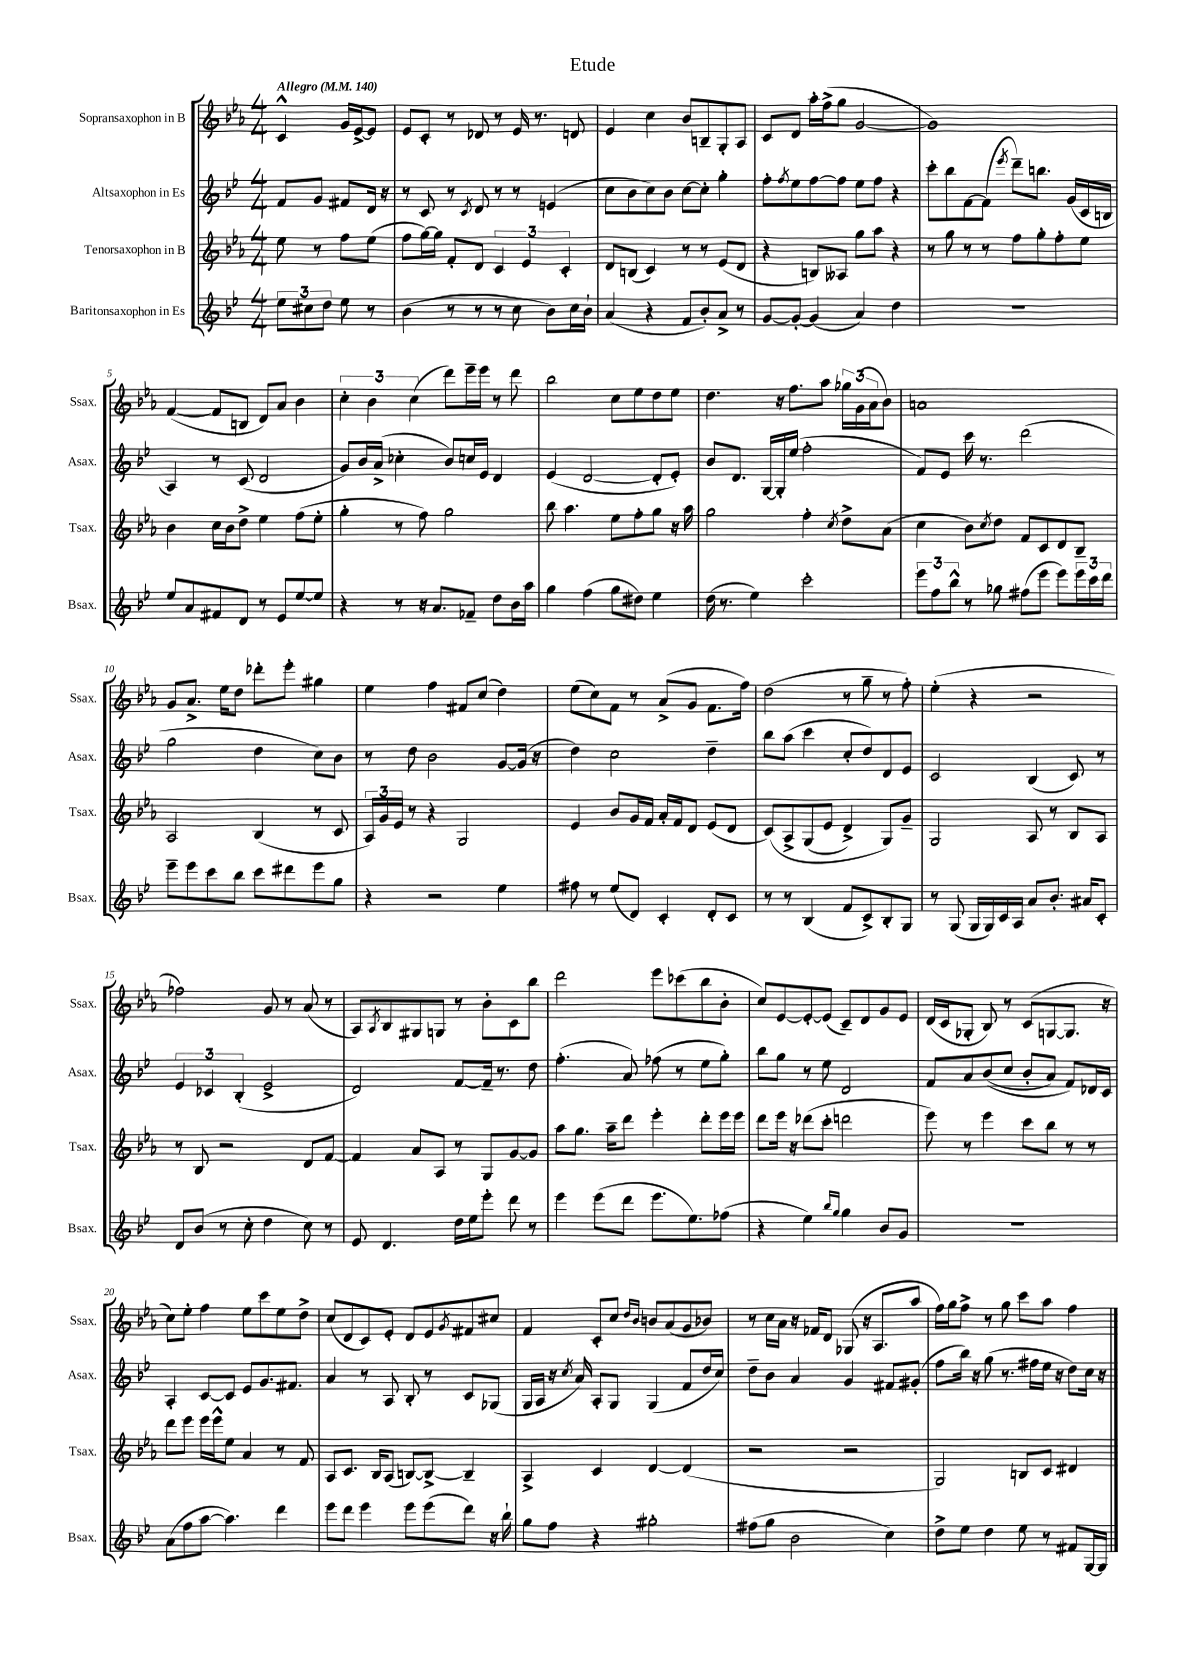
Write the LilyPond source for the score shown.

\header { title = "Etude" }
<<
\new StaffGroup <<
\new Staff = "s0" \with { instrumentName = "Sopransaxophon in B" shortInstrumentName = "Ssax." } {
    \clef treble \key ees \major \numericTimeSignature \time 4/4 \partial 2 \tempo "Allegro" 4 = 140
    c'4-^ g'16 ees'16~-> ees'8 |
    ees'8 c'8-. r8 des'8 r8 ees'16 r8. d'8 |
    ees'4 c''4 bes'8 b8-- g8-. aes8 |
    c'8 d'8 aes''16-. f''16->( g''8 g'2~ |
    g'1) |
    f'4~( f'8 b8 d'8) aes'8 bes'4 |
    \tuplet 3/2 { c''4-. bes'4 c''4( } d'''8) ees'''16-- ees'''16 r8 d'''8 |
    bes''2 c''8 ees''8 d''8 ees''8 |
    d''4. r16 f''8. aes''8 \tuplet 3/2 { ges''16 g'16( aes'16 } bes'8) |
    a'1 |
    g'8 aes'8.-> ees''16 d''8 des'''8-. ees'''8-. gis''4 |
    ees''4 f''4 fis'8 c''8( d''4) |
    ees''8( c''8) f'8 r8 aes'8->( g'8 f'8. f''16) |
    d''2( r8 g''8-- r8 f''8-.) |
    ees''4-.( r4 r2 |
    fes''2) g'8 r8 aes'8( r8 |
    aes8) \acciaccatura { aes8 } bes8 gis8 g8 r8 bes'8-. c'8 bes''8 |
    d'''2 ees'''8 ces'''8( bes''8 bes'8-. |
    c''8) ees'8~ ees'8~-. ees'8( c'8--) d'8 g'8 ees'8 |
    d'16( c'16 ges8-. bes8) r8 c'8( g8~ g8. r16 |
    c''8) ees''8-. f''4 ees''8 c'''8 ees''8 d''8-> |
    c''8( d'8 c'8) ees'8-. d'8 ees'8 \acciaccatura { g'8 } fis'8 cis''8 |
    f'4 c'8-. c''8 \grace { d''16 bes'16 } b'8 aes'8( g'8 bes'8) |
    r8 c''16 aes'16 r16 fes'16 d'8 ges8( r16 aes8. aes''8 |
    f''16) g''16 f''8-> r8 g''8 c'''8 aes''8 f''4 \bar "|." |
}
\new Staff = "s1" \with { instrumentName = "Altsaxophon in Es" shortInstrumentName = "Asax." } {
    \clef treble \key bes \major \numericTimeSignature \time 4/4 \partial 2
    f'8 g'8 fis'8 d'16 r16 |
    r8 c'8 r8 \acciaccatura { c'8 } d'8 r8 r8 e'4( |
    c''8 bes'8 c''8) bes'8 c''8~ c''8-. g''4-. |
    f''8-. \acciaccatura { f''8 } ees''8 f''8~ f''8 ees''8 f''8 r4 |
    c'''8-. bes''8 f'8~ f'8( \acciaccatura { ees'''8 } d'''8--) b''8. g'16( c'16 b16 |
    a4) r8 c'8( d'2 |
    g'8) bes'16 a'16->( ces''4-. bes'8) c''16 ees'16 d'4 |
    ees'4( d'2~ d'8-. ees'8-.) |
    bes'8 d'8. g16~ g16-. ees''16( f''2-. |
    f'8) ees'8 c'''16 r8. d'''2( |
    g''2 d''4 c''8) bes'8 |
    r8 d''8 bes'2 g'8~ g'16( r16 |
    d''4) c''2 d''4-- |
    bes''8 a''8( c'''4 c''8-. d''8) d'8 ees'8 |
    c'2 bes4( c'8) r8 |
    \tuplet 3/2 { ees'4 ces'4 bes4-.( } ees'2-> |
    d'2) f'8~ f'16-- r8. d''8 |
    f''4.-.( a'8) fes''8( r8 ees''8 g''8-.) |
    bes''8 g''8 r8 ees''8 d'2 |
    f'8 a'8 bes'8(\( c''8 bes'8-. a'8) f'8\) des'16 c'16 |
    a4-. c'8~ c'8 ees'8 g'8. fis'8. |
    a'4 r8 a8 bes8-. r8 c'8 ges8( |
    g16 a16 r16 \acciaccatura { c''8 } a'16) a8-. g8 g4( f'8 d''16 c''16) |
    d''8-- bes'8 a'4 g'4 fis'8 gis'8-.( |
    f''8 bes''16) r16 g''8( r8. fis''16 ees''16 r16 d''8) c''16 r16 \bar "|." |
}
\new Staff = "s2" \with { instrumentName = "Tenorsaxophon in B" shortInstrumentName = "Tsax." } {
    \clef treble \key ees \major \numericTimeSignature \time 4/4 \partial 2
    ees''8 r8 f''8 ees''8( |
    f''8 g''16~) g''16 f'8-. d'8 \tuplet 3/2 { c'4 ees'4 c'4-. } |
    d'8 b8( c'4) r8 r8 ees'8( d'8 |
    r4 b8) aeses8 g''8 aes''8 r4 |
    r8 g''8 r8 r8 f''8 g''8-. f''8-. ees''8 |
    bes'4 c''16 bes'16 d''8-> ees''4 f''8( ees''8-. |
    g''4-. r8 f''8) g''2 |
    bes''8 aes''4. ees''8 f''8-. g''8 r16 aes''16 |
    g''2 f''4-. \acciaccatura { c''8 } d''8-> aes'8( |
    c''4 bes'8) \acciaccatura { c''8 } d''8 f'8 c'8 d'8 bes8-- |
    aes2 bes4( r8 c'8 |
    \tuplet 3/2 { aes16) g'16 ees'16 } r8 r4 g2 |
    ees'4 bes'8 g'16 f'16 aes'16-. f'16 d'8 ees'8( d'8 |
    c'8)\( aes8-> g8( ees'8 d'4->) g8\) g'8-- |
    g2 aes8 r8 bes8 aes8 |
    r8 bes8 r2 d'8 f'8~ |
    f'4 aes'8 aes8 r8 g8 g'8~ g'8 |
    aes''8 g''8. aes''16-- d'''8 ees'''4-. d'''8-. ees'''16 ees'''16 |
    d'''8 ees'''16 r16 des'''8( c'''8-. d'''2 |
    ees'''8) r8 ees'''4 c'''8 bes''8 r8 r8 |
    d'''8 ees'''8 ees'''16 ees'''16-^ ees''8 aes'4 r8 f'8 |
    aes8 c'8. bes16 aes8( b8~) b8~-> b4-- |
    aes4-> c'4 d'4~ d'4( |
    r2 r2 |
    g2) b8 c'8 dis'4 \bar "|." |
}
\new Staff = "s3" \with { instrumentName = "Baritonsaxophon in Es" shortInstrumentName = "Bsax." } {
    \clef treble \key bes \major \numericTimeSignature \time 4/4 \partial 2
    \tuplet 3/2 { ees''8 cis''8 d''8 } ees''8 r8 |
    bes'4( r8 r8 r8 c''8 bes'8) c''16 bes'16-! |
    a'4( r4 f'8 bes'8-.) a'8-> r8 |
    g'8~ g'8~-. g'4( a'4) d''4 |
    R1 |
    ees''8 a'8 fis'8 d'8 r8 ees'8 ees''8~ ees''8 |
    r4 r8 r16 a'8. fes'8-- d''8 bes'16 a''16 |
    g''4 f''4( g''8 dis''8) ees''4 |
    d''16( r8. ees''4) c'''2-. |
    \tuplet 3/2 { ees'''8 f''8 bes''8-^ } r8 ges''8 fis''8( ees'''8 ees'''8) \tuplet 3/2 { ees'''16 c'''16 d'''16 } |
    ees'''8-- ees'''8 c'''8 bes''8 c'''8 dis'''8 ees'''8 g''8 |
    r4 r2 ees''4 |
    fis''8 r8 ees''8( d'8) c'4-. d'8-. c'8 |
    r8 r8 bes4( f'8 c'8->) bes8-. g8 |
    r8 g8( g16 g16) c'16 a16 a'8 bes'8.-. ais'16 c'8-. |
    d'8 bes'8( r8 c''8-. d''4 c''8) r8 |
    ees'8 d'4. d''16 ees''16 ees'''8-. d'''8 r8 |
    ees'''4 ees'''8( d'''8 ees'''8. ees''8.) fes''8( |
    r4 ees''4) \grace { bes''16 g''16 } g''4 bes'8 g'8 |
    R1 |
    a'8( f''8 a''8~ a''4.) d'''4 |
    ees'''8 d'''8 ees'''4 ees'''8 ees'''8( d'''8) r16 bes''16-! |
    g''8 f''8 r4 gis''2-. |
    fis''8( g''8 bes'2 c''4) |
    d''8-> ees''8 d''4 ees''8 r8 fis'8 g16~ g16 \bar "|." |
}
>>
>>
